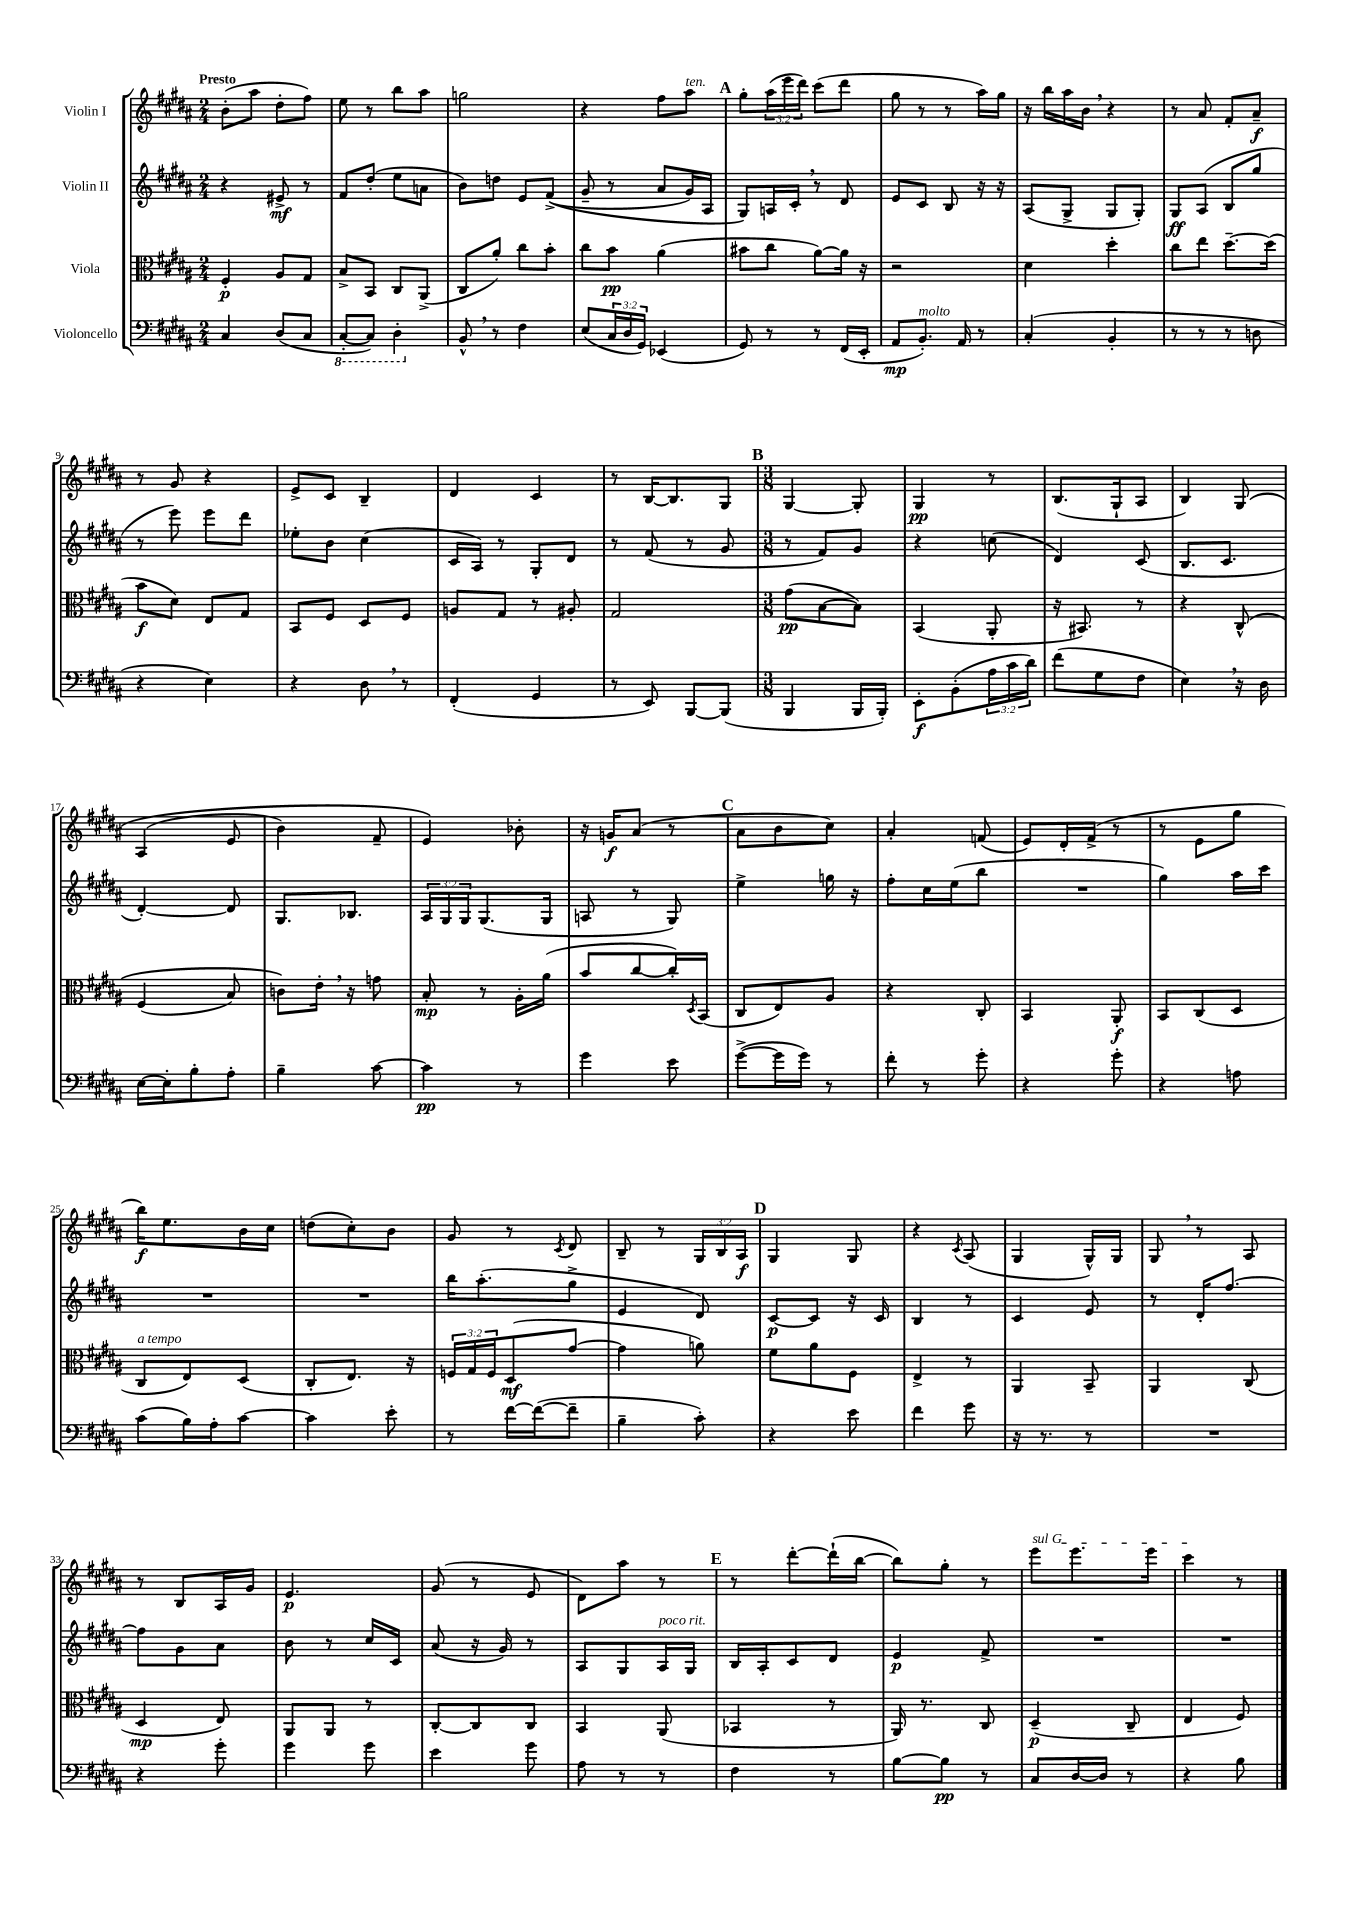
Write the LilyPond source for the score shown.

<<
\new StaffGroup <<
\new Staff = "s0" \with { instrumentName = "Violin I" } {
    \clef treble \key b \major \numericTimeSignature \time 2/4 \override Staff.TupletNumber.text = #tuplet-number::calc-fraction-text \tempo "Presto"
    b'8-.( ais''8 dis''8-. fis''8) |
    e''8 r8 b''8 ais''8 |
    g''2 |
    r4 fis''8 ais''8^\markup { \italic "ten." } |
    \mark \markup { \bold "A" } gis''8-. \tuplet 3/2 { ais''16( e'''16 dis'''16) } cis'''8( dis'''8 |
    gis''8 r8 r8 ais''16) gis''16 |
    r16 b''16 ais''16 b'16 \breathe r4 |
    r8 ais'8 fis'8-. ais'8--\f |
    r8 gis'8 r4 |
    e'8-> cis'8 b4-- |
    dis'4 cis'4 |
    r8 b16~ b8. gis8 |
    \mark \markup { \bold "B" } \numericTimeSignature \time 3/8 gis4~ gis8-. |
    gis4\pp r8 |
    b8.( gis16-! ais8 |
    b4) gis8\( |
    ais4( e'8 |
    b'4) fis'8-- |
    e'4\) bes'8-. |
    r16 g'16\f ais'8( r8 |
    \mark \markup { \bold "C" } ais'8 b'8 cis''8) |
    ais'4-. f'8( |
    e'8) dis'16-. fis'16->( r8 |
    r8 e'8 gis''8 |
    b''16\f) e''8. b'16 cis''16 |
    d''8( cis''8-.) b'8 |
    gis'8 r8 \acciaccatura { cis'8 } dis'8 |
    b8-- r8 \tuplet 3/2 { gis16 b16 ais16\f } |
    \mark \markup { \bold "D" } gis4 gis8 |
    r4 \acciaccatura { cis'8 } ais8( |
    gis4 gis16-^) gis16 |
    gis8 \breathe r8 ais8 |
    r8 b8 ais16 gis'16 |
    e'4.\p |
    gis'8( r8 e'8 |
    dis'8) ais''8 r8 |
    \mark \markup { \bold "E" } r8 dis'''8~-. dis'''16-!( b''16~ |
    b''8) gis''8-. r8 |
    \once \override TextSpanner.bound-details.left.text = \markup { \italic "sul G" } e'''8\startTextSpan e'''8. e'''16 |
    cis'''4\stopTextSpan r8 \bar "|." |
}
\new Staff = "s1" \with { instrumentName = "Violin II" } {
    \clef treble \key b \major \numericTimeSignature \time 2/4 \override Staff.TupletNumber.text = #tuplet-number::calc-fraction-text
    r4 eis'8->\mf r8 |
    fis'8 dis''8-.( e''8 a'8 |
    b'8) d''8 e'8 fis'8->(\( |
    gis'8-- r8 ais'8 gis'16) ais16 |
    \mark \markup { \bold "A" } gis8\) a16 cis'16-. \breathe r8 dis'8 |
    e'8 cis'8 b8 r16 r16 |
    ais8( gis8-> gis8 gis8-.) |
    gis8\ff ais8( b8 gis''8 |
    r8 e'''8) e'''8 dis'''8 |
    ees''8-. b'8 cis''4( |
    cis'16 ais16) r8 gis8-. dis'8 |
    r8 fis'8( r8 gis'8 |
    \mark \markup { \bold "B" } \numericTimeSignature \time 3/8 r8 fis'8) gis'8 |
    r4 c''8( |
    dis'4) cis'8( |
    b8. cis'8. |
    dis'4~-.) dis'8 |
    gis8. bes8. |
    \tuplet 3/2 { ais16 gis16 gis16 } gis8.( gis16 |
    a8 r8 gis8) |
    \mark \markup { \bold "C" } e''4-> g''16 r16 |
    fis''8-. cis''16 e''16( b''8 |
    R4. |
    gis''4) ais''16 cis'''16 |
    R4. |
    R4. |
    b''16 ais''8.-.( gis''8-> |
    e'4 dis'8) |
    \mark \markup { \bold "D" } cis'8~\p cis'8 r16 cis'16 |
    b4 r8 |
    cis'4 e'8 |
    r8 dis'16-. fis''8.~ |
    fis''8 gis'8 ais'8 |
    b'8 r8 cis''16 cis'16 |
    ais'8( r16 gis'16) r8 |
    ais8 gis8 ais16^\markup { \italic "poco rit." } gis16 |
    \mark \markup { \bold "E" } b16 ais16-. cis'8 dis'8 |
    e'4\p fis'8-> |
    R4. |
    R4. \bar "|." |
}
\new Staff = "s2" \with { instrumentName = "Viola" } {
    \clef alto \key b \major \numericTimeSignature \time 2/4 \override Staff.TupletNumber.text = #tuplet-number::calc-fraction-text
    fis4-.\p ais8 gis8 |
    b8-> b,8 cis8 ais,8->( |
    cis8 ais'8-.) cis''8 b'8-. |
    cis''8 b'8\pp ais'4( |
    \mark \markup { \bold "A" } bis'8 cis''8 ais'8~) ais'16 r16 |
    r2 |
    dis'4 dis''4-. |
    cis''8 e''8 dis''8.~-- dis''16( |
    b'8\f dis'8) e8 gis8 |
    b,8 fis8 dis8 fis8 |
    a8 gis8 r8 ais8-. |
    gis2 |
    \mark \markup { \bold "B" } \numericTimeSignature \time 3/8 gis'8\pp( b8~ b8) |
    b,4( ais,8-. |
    r16 bis,8.) r8 |
    r4 cis8-^\( |
    fis4( b8) |
    c'8\) e'16-. \breathe r16 g'8 |
    b8-.\mp r8 ais16-. ais'16( |
    b'8 cis''8~ cis''16-.) \acciaccatura { dis8 } b,16( |
    \mark \markup { \bold "C" } cis8 e8) ais8 |
    r4 cis8-. |
    b,4 ais,8-.\f |
    b,8 cis8( dis8 |
    cis8^\markup { \italic "a tempo" } e8) dis8( |
    cis8-. e8.) r16 |
    \tuplet 3/2 { f16 gis16 f16 } dis8\mf( gis'8~ |
    gis'4 a'8) |
    \mark \markup { \bold "D" } fis'8 ais'8 fis8 |
    e4-> r8 |
    ais,4 b,8-- |
    ais,4 cis8( |
    dis4\mp e8) |
    ais,8 ais,8 r8 |
    cis8~-. cis8 cis8 |
    b,4 ais,8( |
    \mark \markup { \bold "E" } bes,4 r8 |
    ais,16) r8. cis8 |
    dis4--\p( cis8-- |
    e4 fis8) \bar "|." |
}
\new Staff = "s3" \with { instrumentName = "Violoncello" } {
    \clef bass \key b \major \numericTimeSignature \time 2/4 \override Staff.TupletNumber.text = #tuplet-number::calc-fraction-text
    cis4 dis8( cis8 |
    \ottava #-1 cis,8~-. cis,8) dis,4-. \ottava #0 |
    b,8-^ \breathe r8 fis4 |
    e8( \tuplet 3/2 { cis16 dis16 gis,16) } ees,4( |
    \mark \markup { \bold "A" } gis,8) r8 r8 fis,16( e,16-. |
    ais,8\mp b,8.-.^\markup { \italic "molto" }) ais,16 r8 |
    cis4-.( b,4-. |
    r8 r8 r8 d8 |
    r4 e4) |
    r4 dis8 \breathe r8 |
    fis,4-.( gis,4 |
    r8 e,8) b,,8~ b,,8( |
    \mark \markup { \bold "B" } \numericTimeSignature \time 3/8 b,,4 b,,16 b,,16-.) |
    e,8-.\f b,8-.( \tuplet 3/2 { ais16 cis'16 dis'16) } |
    fis'8( gis8 fis8 |
    e4) \breathe r16 dis16 |
    e16~ e16-. b8-. ais8-. |
    b4-- cis'8~ |
    cis'4\pp r8 |
    gis'4 e'8 |
    \mark \markup { \bold "C" } gis'8~->( gis'16 gis'16) r8 |
    fis'8-. r8 gis'8-. |
    r4 gis'8-. |
    r4 a8 |
    cis'8( b16) ais16-. cis'8~ |
    cis'4 e'8-. |
    r8 fis'16~ fis'16~( fis'8-- |
    b4-- cis'8-.) |
    \mark \markup { \bold "D" } r4 e'8 |
    fis'4 gis'8 |
    r16 r8. r8 |
    R4. |
    r4 gis'8-. |
    gis'4 gis'8 |
    e'4 gis'8 |
    ais8 r8 r8 |
    \mark \markup { \bold "E" } fis4 r8 |
    b8~ b8\pp r8 |
    cis8 dis16~ dis16 r8 |
    r4 b8 \bar "|." |
}
>>
>>
